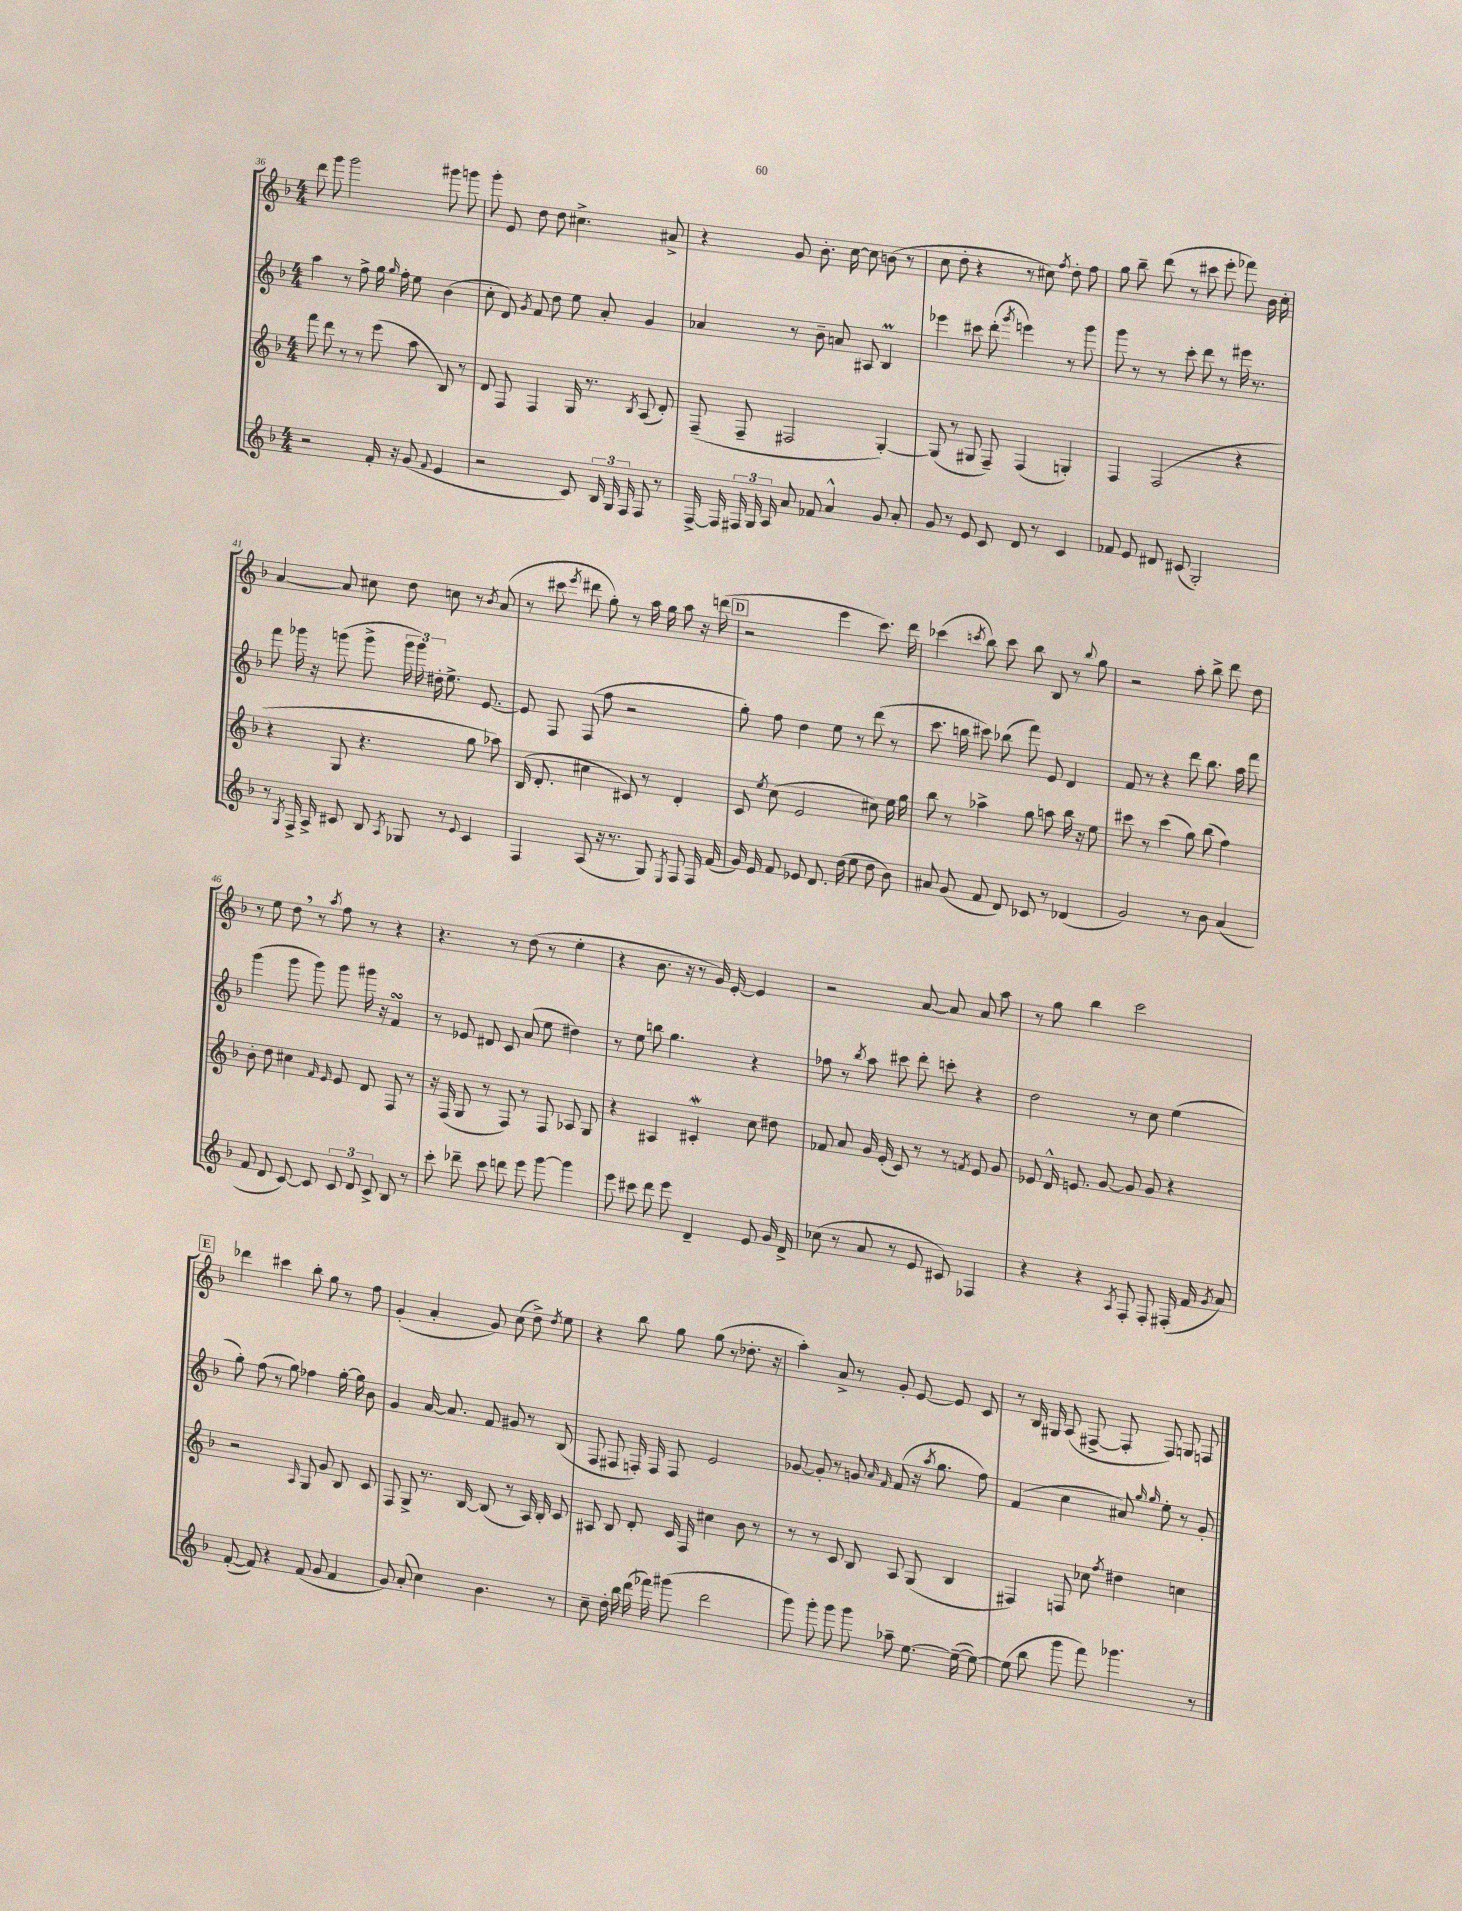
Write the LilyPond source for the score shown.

<<
\new StaffGroup <<
\new Staff = "s0" {
    \clef treble \key f \major \numericTimeSignature \time 4/4
    \autoBeamOff d'''8 g'''8 g'''2 gis'''8 g'''8 |
    g'''8-. e'8 d''8 d''8 cis''4.-> ais'8-> |
    r4 g'8 bes'8.-. c''16~ c''8 b'8( r8 |
    c''8 d''8-. r4 r8 cis''8) \acciaccatura { f''8 } d''8-. f''8 |
    g''8 bes''8-- d'''8( r8 cis'''8 e'''8-. fes'''8) bes'16 c''16-. |
    a'4~ a'8 cis''8 d''8 c''8 r8 \acciaccatura { bes'8 } a'8( |
    r8 cis'''8 \acciaccatura { e'''8 } dis'''8 g''8-.) r8 a''16 g''16 a''8 r16 d'''16( |
    \mark \markup { \box "D" } r2 e'''4 c'''8.) d'''16 |
    ces'''4( \acciaccatura { c'''8 } bes''8) c'''8 bes''8 bes8 r8 \appoggiatura { bes''8 } g''8 |
    r2 a''8-. bes''8-> d'''8 d''8 |
    r8 e''8 d''8 \breathe r8 \acciaccatura { a''8 } f''8 r8 r4 |
    r4. r8 d''8( r8 e''4-. |
    r4 bes'8. r16 r8 g'16) e'16~-. e'4 |
    r2 a'8~ a'8 a'8 a''8 |
    r8 g''8 bes''4 c'''2 |
    \mark \markup { \box "E" } des'''4 cis'''4 bes''8-. g''8 r8 f''8 |
    g'4-.( a'4-. g'8) c''8( d''8->) \acciaccatura { d''8 } e''8 |
    r4 bes''8 g''8 g''8( r8 des''8.-. r16 |
    a''4-.) a'8-> r8 g'8-. e'8~ e'8 c'8 |
    r8 bes16 gis16 a8( fis8~-> fis8-. fis8) g8 f8 \bar "|." |
}
\new Staff = "s1" {
    \clef treble \key f \major \numericTimeSignature \time 4/4
    \autoBeamOff a''4 r8 f''8-> g''16 \grace { g''16 } f''16-. e''8 bes'4( |
    c''8-. d'8) \acciaccatura { g'8 } f'8 d''8 e''8 a'8-. g'4 |
    aes'4 r8 bes'8-- a'8 ais8 bes4\prall |
    ees'''4 cis'''8 d'''8-.( \acciaccatura { g'''8 } e'''4) r8 g'''8 |
    g'''8 r8 r8 c'''8-. d'''8 r8 eis'''16 r8. |
    f'''8 ges'''16 r16 g'''8( g'''8-> \tuplet 3/2 { g'''16 g'''16) dis''16-. } e''8.-> e'8.~ |
    e'8 f8 f8( f''8 r2 |
    \mark \markup { \box "D" } g''8-.) f''8 d''4 e''8 r8 d'''8( r8 |
    c'''8. b''16 cis'''8) bes''8( f'''8) e'8 d'4 |
    f'8 r8 r4 d'''8 bes''8. a''16 f'''8 |
    g'''4( g'''8 g'''8) g'''8 gis'''16 r16 f'4\turn |
    r8 ees'8 dis'8 c'8 a'8( e''8 dis''4) |
    r8 e''8 b''8 g''4. r4 |
    fes''8 r8 \acciaccatura { bes''8 } a''8 cis'''8 d'''8-. c'''8-. r4 |
    d''2 r8 c''8 e''4( |
    \mark \markup { \box "E" } g''8-.) f''8( r8 g''8) fes''4 g''16~-. g''16 bes'8 |
    g'4 a'16~ a'8. f'8 gis'8 r8 bes8( |
    f8 fis8 f16-.) f16 f8 e'2 |
    ges'8~ ges'8-. r8 g'8 \grace { a'16 f'16 } f'8( r16 \acciaccatura { a''8 } g''8. f''8) |
    f'4( c''4 ais'8) \grace { g''16 g''16 } e''8-. r8 g'8-. \bar "|." |
}
\new Staff = "s2" {
    \clef treble \key f \major \numericTimeSignature \time 4/4
    \autoBeamOff f'''8 d'''8 r8 r8 e'''8( a''8 bes8) r8 |
    d'8 f8 f4 g16 r8. \acciaccatura { bes8 } a8( d'8-.) |
    f8--( f8-- fis2 g4~-.) |
    g8( r8 gis8 f8--) f4( g4-.) |
    f4 f2( r4 |
    r4 g8 r4. g''8 aes''8) |
    bes16( d'8.-. cis''4 cis'8) r8 d'4-. |
    \mark \markup { \box "D" } c'8 \acciaccatura { e''8 } c''8( e'2 cis''8) e''16 g''16 |
    bes''8 r8 aes''4-> g''8 a''8 bes''16 r16 e''8 |
    cis'''8 r8 cis'''4( g''8) bes''8( f''4) |
    bes'8-. d''8 cis''4 \grace { f'16 e'16 } e'8 d'8 f8 r8 |
    r16 f16( g8 r8 f8) r8 f8 aes8 g8 |
    r4 ais4 cis'4-.\mordent c''8 dis''8 |
    fes'8 a'8 g'16 e'16-.( c'8) r8 r8 \acciaccatura { f'8 } e'8 g'8 |
    ees'8 d'16-^ e'8. g'8~ g'8 g'8 r4 |
    \mark \markup { \box "E" } r2 \grace { a16 } g8 g'8 bes8 c'8 |
    f8 g8-> r8. bes16~ bes8( r8 a16) bes16-. c'8 |
    ais8 bes8 d'8-. c'16 f16 cis''4 bes'8 r8 |
    r8 r8 c'8 bes8 a8 g8( bes4 |
    fis4) f8 ces''8 \acciaccatura { f''8 } dis''4 c''4 \bar "|." |
}
\new Staff = "s3" {
    \clef treble \key f \major \numericTimeSignature \time 4/4
    \autoBeamOff r2 f'16-. r16 g'8( \appoggiatura { f'8 } e'4 |
    r2 c'8) \tuplet 3/2 { bes16 g16 f16 } f8 r8 |
    f16~-> f16 \tuplet 3/2 { fis16 g16 a16 } a'8 fes'8 a'4-^ g'8 a'8-. |
    g'8 r8 e'8 c'8 d'8 r8 c'4 |
    fes'8 e'8 dis'8 cis'8( g2-.) |
    r8 \acciaccatura { g8 } f16-> a16-> cis'8 bes8 \acciaccatura { a8 } ges8 r8 \appoggiatura { e'8 } cis'4 |
    f4 a8( r16 r8. g8) \acciaccatura { e8 } f8 f16 f'16( |
    \mark \markup { \box "D" } g'16) e'16 f'8 ees'8 d'8. d''16( e''8 d''8 bes'8) |
    ais'8 g'8( f'8 d'8) ces'8 r8 des'4( |
    g'2) r8 bes'8 a'4( |
    f'8 d'8 c'8~) c'8 \tuplet 3/2 { c'8 d'8 c'8-> } bes8 r8 |
    c'''8-. des'''8-- c'''8 d'''8 e'''8 g'''8~ g'''4 |
    e'''8 cis'''8 d'''8 e'''8 d'4-- e'8 g'16 d'16-> |
    ces''8( r8 a'8 r8 e'8 cis'8) fes4 |
    r4 r4 \acciaccatura { a8 } f8-. f8-. fis16-.( f'16 \acciaccatura { g'8 } a'8) |
    \mark \markup { \box "E" } f'8~-.( f'8) r4 f'8( g'8 f'4 |
    g'8) a'8-.( c''4) bes'4. r8 |
    c''8-- d''16-. bes''16 d'''16( fes'''16) gis'''8( d'''2 |
    g'''8) g'''8-. g'''8 g'''8 aes''8-- e''8.~ e''16~--( e''8~) |
    e''8( bes''8 g'''8 f'''8) ges'''4. r8 \bar "|." |
}
>>
>>
\layout { \context { \Score currentBarNumber = #36 } }
